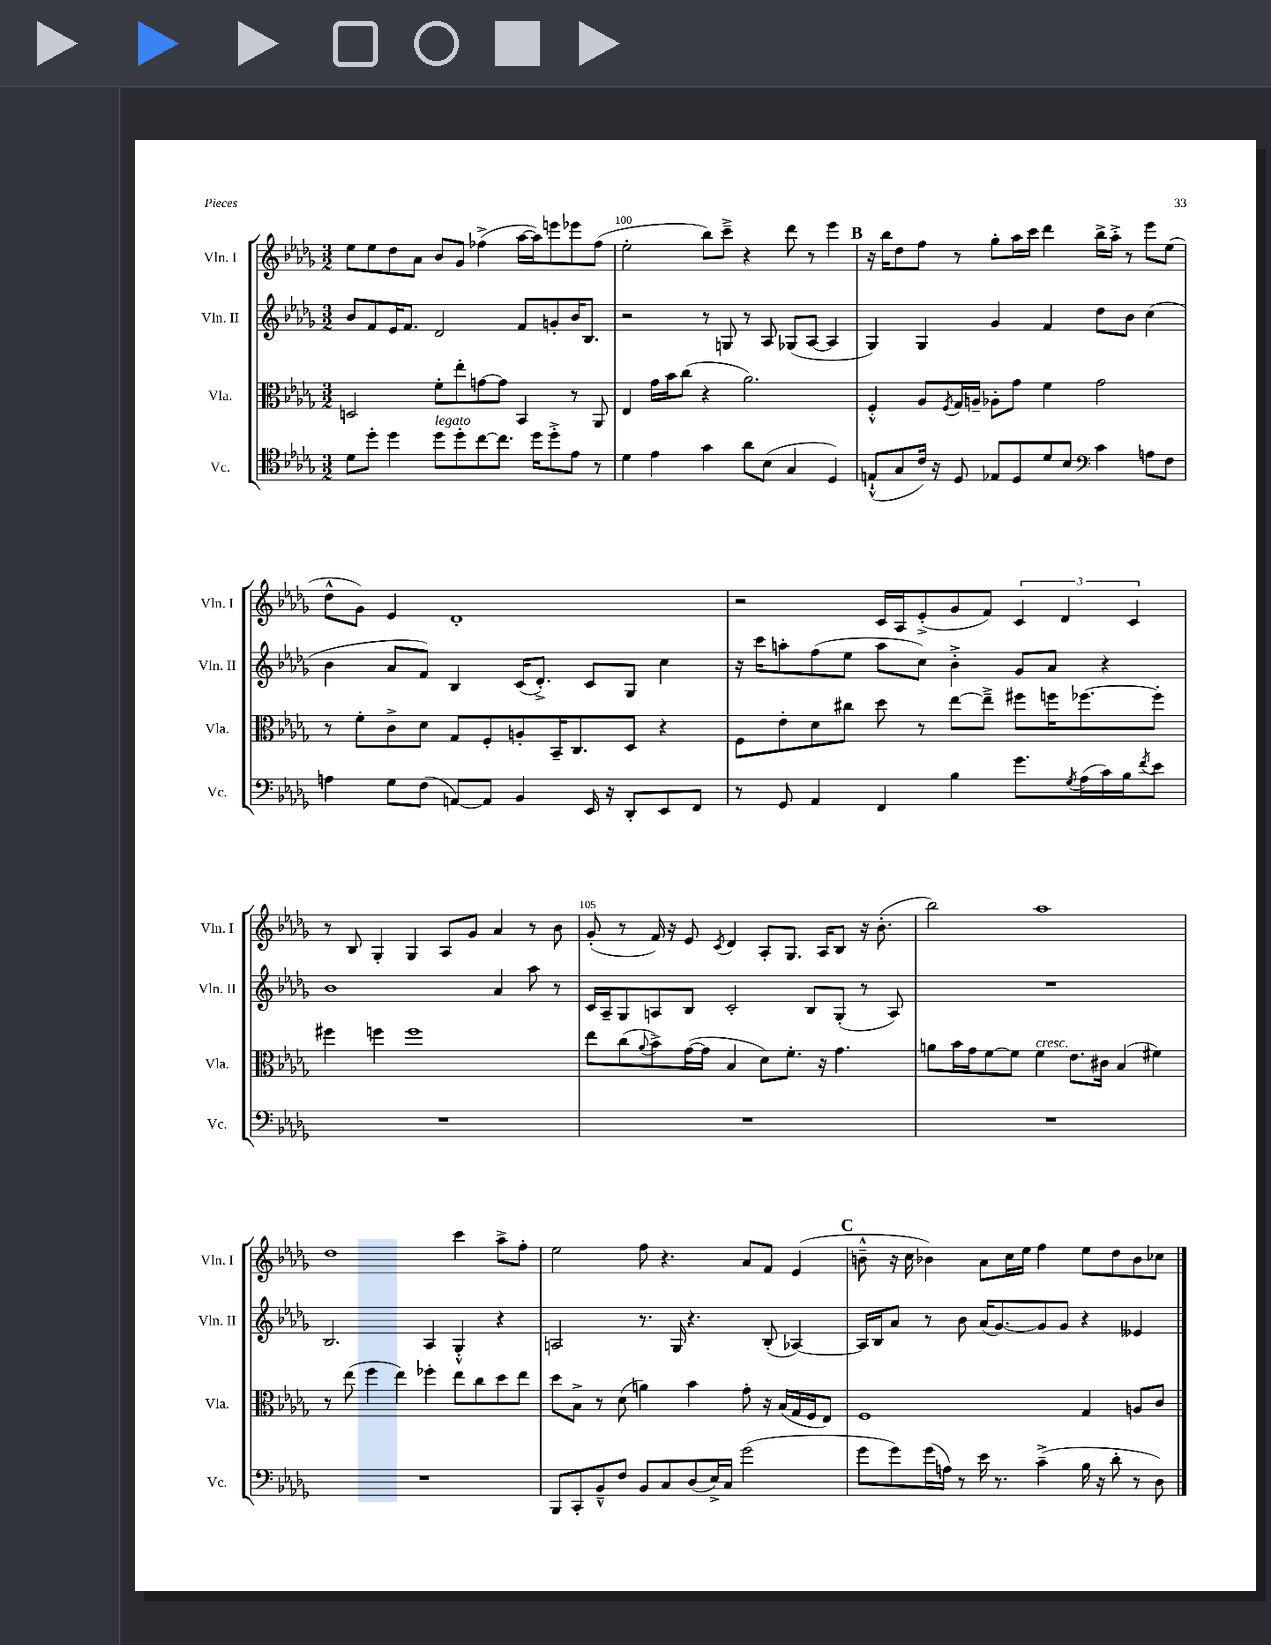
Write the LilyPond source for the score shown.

<<
\new StaffGroup <<
\new Staff = "s0" \with { instrumentName = "Vln. I" shortInstrumentName = "Vln. I" } {
    \clef treble \key des \major \numericTimeSignature \time 3/2
    ees''8 ees''8 des''8 aes'8 bes'8 ges'8 fes''4->( aes''16~ aes''16) e'''8 ees'''8 fes''8( |
    ees''2-. bes''8) c'''8---> r4 des'''8 r8 ees'''4 |
    \mark \markup { \bold "B" } r16 bes''16 des''8 f''8 r8 ges''8-. aes''16 c'''16 des'''4 bes''16-> aes''16-.-> r8 ees'''8 ees''8( |
    des''8-^ ges'8) ees'4 des'1-. |
    r2 c'16 aes16 ees'8-.->( ges'8 f'8) \tuplet 3/2 { c'4 des'4 c'4 } |
    r8 bes8 ges4-. ges4 aes8 ges'8 aes'4 r8 bes'8 |
    ges'8-.( r8 f'16) r16 ees'8 \acciaccatura { c'8 } des'4 aes8-. ges8. aes16 bes8 r16 bes'8.-.( |
    bes''2) aes''1 |
    des''1 c'''4 aes''8-> f''8-. |
    ees''2 f''8 r4. aes'8 f'8 ees'4( |
    \mark \markup { \bold "C" } b'8---^ r16 c''16 bes'4) aes'8 c''16 ees''16 f''4 ees''8 des''8 bes'8 ces''8 \bar "|." |
}
\new Staff = "s1" \with { instrumentName = "Vln. II" shortInstrumentName = "Vln. II" } {
    \clef treble \key des \major \numericTimeSignature \time 3/2
    bes'8 f'8 ees'16 f'8. des'2 f'8 g'8-. bes'16 bes8. |
    r2 r8 g8 r8 aes8 ges8( aes8~ aes4 |
    \mark \markup { \bold "B" } ges4) ges4 ges'4 f'4 des''8 bes'8 c''4( |
    bes'4 aes'8 f'8) bes4 c'16( des'8.-.->) c'8 ges8 c''4 |
    r16 c'''16 a''8-. f''8( ees''8 a''8 c''8) bes'4-.-> ges'8 aes'8 r4 |
    bes'1 aes'4 aes''8 r8 |
    c'16 aes16-- ges8 a8 bes8 c'2-. bes8 ges8-.( r8 a8) |
    R1. |
    bes2. aes4 ges4-.-^ r4 |
    a2 r8. ges16 r4. bes8-.( aes4~) |
    \mark \markup { \bold "C" } aes16 bes16 aes'8 r8 bes'8 aes'16( ges'8.~) ges'8 ges'8 r4 eeses'4 \bar "|." |
}
\new Staff = "s2" \with { instrumentName = "Vla." shortInstrumentName = "Vla." } {
    \clef alto \key des \major \numericTimeSignature \time 3/2
    d2 f'8-. ees''8-. g'8~ g'8 bes,4 r8 aes,8 |
    ees4 ges'16 bes'16 c''8( r4 aes'2.) |
    \mark \markup { \bold "B" } f4-.-^ aes8 \acciaccatura { f8 } ges16 a16-- aes8-. ges'8 f'4 ges'2 |
    r8 f'8-. c'8-> des'8 ges8 f8-. a8-. bes,16-- c8. des8 r4 |
    f8 ees'8-. des'8 cis''8 des''8 r8 ees''8~ ees''8---> fis''8 f''16 fes''8.~ fes''8-. |
    fis''4 f''4 f''1 |
    ees''8 c''8( \appoggiatura { aes'8 } bes'8->) ges'16~( ges'16 bes4 des'8) f'8.-. r16 ges'4. |
    a'8 bes'16 ges'16 f'8~ f'8 f'4^\markup { \italic "cresc." } ees'8. cis'16 bes4( fis'4) |
    r8 ees''8( f''4 ees''4) fes''4-. ees''8 c''8 des''8 ees''8 |
    des''8 bes8-> r8 des'8( a'4) bes'4 ges'8-. r16 bes16( ges16 f16 ees8) |
    \mark \markup { \bold "C" } f1 ges4 a8 c'8 \bar "|." |
}
\new Staff = "s3" \with { instrumentName = "Vc." shortInstrumentName = "Vc." } {
    \clef tenor \key des \major \numericTimeSignature \time 3/2
    des'8 des''8-. des''4 des''8^\markup { \italic "legato" } des''8-. c''8~ c''8. des''16 des''8-.-> ees'8 r8 |
    des'4 ees'4 ges'4 aes'8 bes8( ges4 des4) |
    \mark \markup { \bold "B" } e8-!-^( ges8 c'16) r16 des8 ees8 des8 des'8 bes8 \clef bass c'4 a8 f8 |
    a4 ges8 f8( a,8~) a,8 bes,4 ees,16 r16 des,8-. ees,8 f,8 |
    r8 ges,8 aes,4 f,4 bes4 ges'8. \acciaccatura { ges8 } aes16( c'16) bes16 \acciaccatura { f'8 } ees'8 |
    R1. |
    R1. |
    R1. |
    R1. |
    bes,,8 c,8-. bes,8---^ f8 bes,8 c8 des8( ees16->) c16 ges'2( |
    \mark \markup { \bold "C" } ges'8 ges'8) ges'16( a16) r8 ees'16 r8. c'4--->( bes16 r16 des'8-. r8 des8) \bar "|." |
}
>>
>>
\layout { \context { \Score currentBarNumber = #99 \override BarNumber.break-visibility = ##(#f #t #t) barNumberVisibility = #(every-nth-bar-number-visible 5) } }
